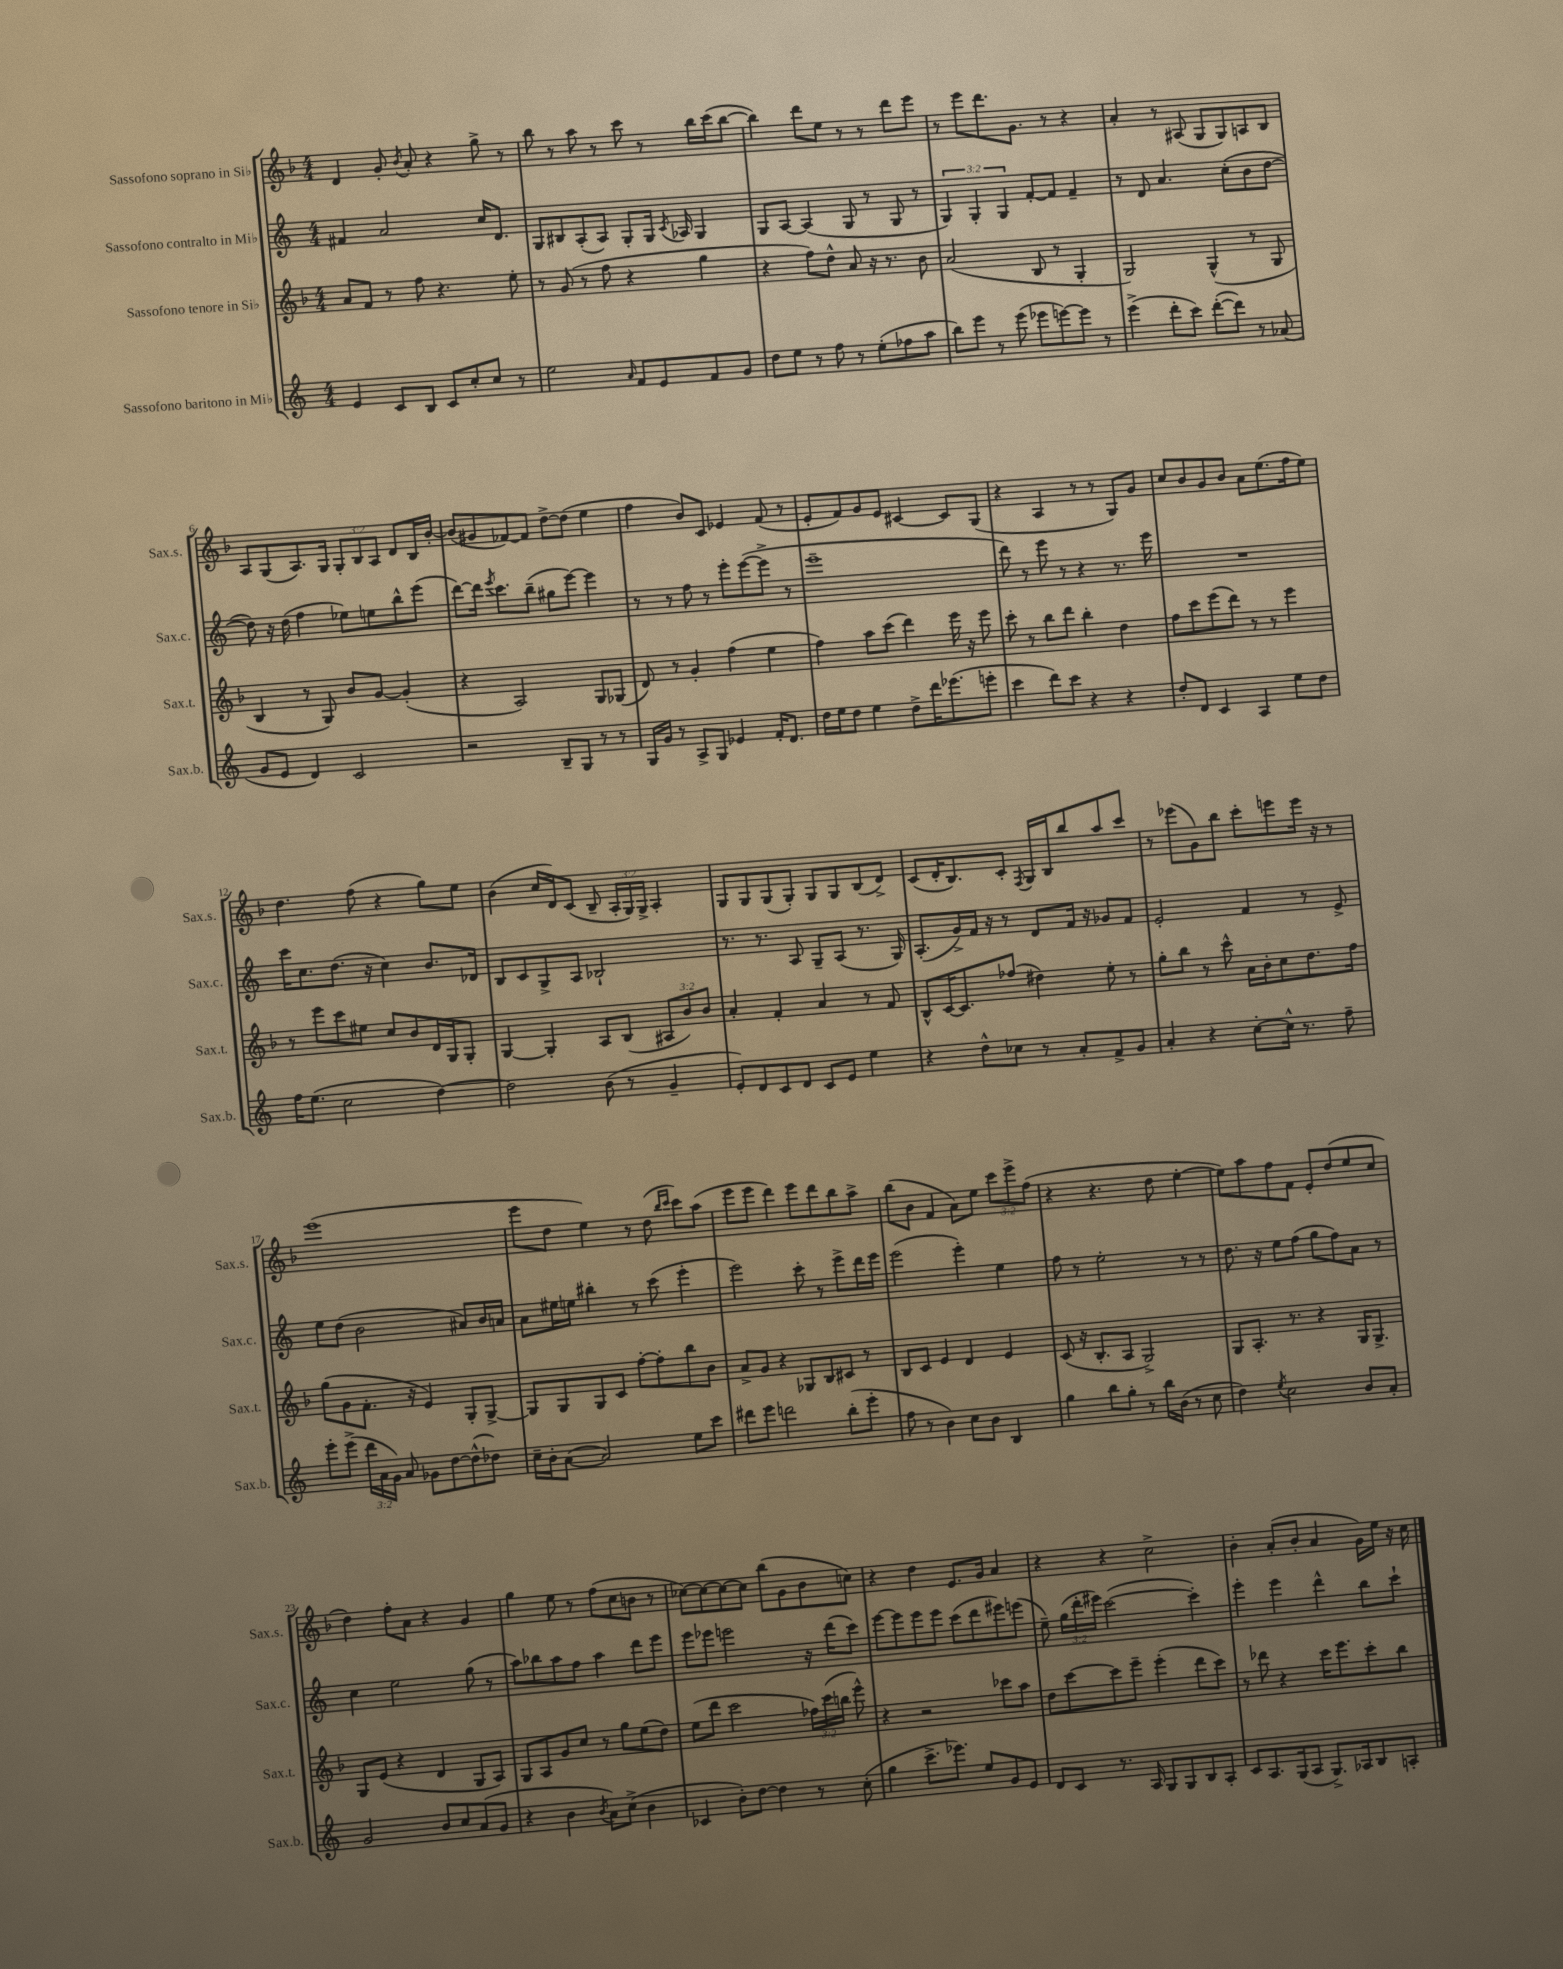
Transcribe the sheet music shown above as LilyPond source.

<<
\new StaffGroup <<
\new Staff = "s0" \with { instrumentName = "Sassofono soprano in Sib" shortInstrumentName = "Sax.s." } {
    \clef treble \key f \major \numericTimeSignature \time 4/4 \override Staff.TupletNumber.text = #tuplet-number::calc-fraction-text
    \autoBeamOff d'4 g'8-. \acciaccatura { bes'8 } a'8-. r4 g''8-> r8 |
    bes''8 r8 a''8 r8 c'''8 r8 bes''16[ c'''16( bes''8]~ |
    bes''4) d'''8[ e''8] r8 r8 d'''8[ e'''8] |
    r8 e'''8[ d'''8. g'8.] r8 r4 |
    a'4-. r8 ais8( g8[ g8) a8 bes8] |
    a8[ g8( a8.) g16] \tuplet 3/2 { g8[-. bes8 a8] } d'8[ bes16 bes'16]~-. |
    bes'8[( gis'8 fes'8~) fes'8] d''8[~-> d''8]( e''4 |
    f''4 bes'8[) c'8] ees'4 f'8( r8 |
    e'8[-. f'8) g'8 e'8] cis'4~ cis'8[ g8]( |
    r4 a4 r8 r8 g8[) g'8] |
    c''8[ bes'8 g'8 bes'8] a'8[ e''8.( f''16 e''8]) |
    d''4. f''8( r4 g''8[) e''8] |
    bes'4( c''16[ d'16) c'8]( bes8-- \tuplet 3/2 { a16[-. g16) g16]-> } a4-. |
    g8[ g8 g8( g8]-.) g8[ g8 bes8( d'8]->) |
    c'8[( d'16-. bes8.) c'8]-. \acciaccatura { f8 } g16[ bes16 bes''8 a''8 c'''8] |
    r8 ees'''8[( g'8) bes''8] c'''8[-. e'''8 e'''16] r16 r8 |
    e'''1( |
    e'''8[ d''8] e''4) r8 d''8( \grace { bes''16[ c'''16] } c'''8[) a''8]( |
    e'''8[ e'''8] d'''4) e'''8[ d'''8 bes''8 a''8]-> |
    bes''8[( bes'8] f'4 a'8[) e''8] \tuplet 3/2 { c'''8[ e'''8-> f''8]( } |
    r4 r4. d''8 e''4~-. |
    e''8[) a''8 f''8 f'8] e'8[-. d''8( e''8 c''8] |
    d''4) f''8[-. a'8] r4 g'4 |
    g''4 e''8 r8 f''8[( c''8 b'8] r8 |
    ces''8[~) ces''8~ ces''8~ ces''8] bes''8[( g'8 bes'8 c''8]) |
    r4 d''4 e'8.[ g'16] a'4 |
    r4 r4 c''2-> |
    bes'4-. a'8[-.( bes'8]-. a'4 g'16[) e''16] r16 c''16 \bar "|." |
}
\new Staff = "s1" \with { instrumentName = "Sassofono contralto in Mib" shortInstrumentName = "Sax.c." } {
    \clef treble \key c \major \numericTimeSignature \time 4/4 \override Staff.TupletNumber.text = #tuplet-number::calc-fraction-text
    \autoBeamOff fis'4 a'2 c''16[ d'8.] |
    g8[ bis8 a8-.( a8]) g8[-. g16] \acciaccatura { c'8 } aes16 g4 |
    g8[ a8]~ a4( g8 r8 g8 r8 |
    \tuplet 3/2 { g4) g4-. g4 } f'8[~-. f'8] f'4-- |
    r8 d'8 a'4. c''8[-.( b'8 d''8]~ |
    d''8) r16 d''16( f''4 ees''8[) e''8 b''8-^ e'''8]( |
    d'''8[~) d'''16] \acciaccatura { e'''8 } c'''8.[ b''8]--( gis''8[ e'''8]~) e'''4 |
    r8 r8 f''8 r8 e'''8[-. e'''8~( e'''8]-> r8 |
    e'''1-- |
    d'''8) r8 e'''8 r8 r4 r8. e'''16 |
    R1 |
    c'''16[ c''8. d''8.]( r16 c''4) b'8.[ des'16] |
    b8[ c'8 g8-> a8] bes2-! |
    r8. r8. a8 g8[-- a8]( r8. g16) |
    a8.[-.( g'16->) f'16] r16 r8 d'8[ f'16] r16 ges'8[ f'8] |
    e'2-. f'4 r8 e'8-> |
    e''8[ d''8]( b'2 ais'8[) b'16 a'16] |
    a'8[ eis''16 e''16] bis''4-. r8 c'''8( e'''4-. |
    e'''2) c'''8-. r8 e'''8[-> d'''16 e'''16] |
    e'''2( e'''4-.) e''4 |
    f''8 r8 e''2-. r8 r8 |
    d''8. r16 e''8[ f''8]( g''8[ f''8) a'8] r8 |
    c''4 e''2 g''8( r8 |
    a''8[) bes''8 a''8 f''8] a''4 d'''8[ e'''8] |
    e'''8[ ees'''8] e'''2 r16 d'''16[( c'''8]) |
    e'''8[~ e'''8 e'''8 e'''8] c'''8[( d'''8 eis'''8) e'''8]( |
    e''8--) \tuplet 3/2 { g''16[( d'''16-. eis'''16]) } c'''2~( c'''4-.) |
    e'''4-. e'''4 d'''4-^ b''8[ c'''8]-! \bar "|." |
}
\new Staff = "s2" \with { instrumentName = "Sassofono tenore in Sib" shortInstrumentName = "Sax.t." } {
    \clef treble \key f \major \numericTimeSignature \time 4/4 \override Staff.TupletNumber.text = #tuplet-number::calc-fraction-text
    \autoBeamOff a'8[ f'8] r8 f''8 r4. e''8-. |
    r8 g'8( r8 f''8 r4 g''4 |
    r4 f''8[) d''8]-^ a'8 r16 r8. bes'8 |
    a'2( bes8 r8 g4-. |
    g2) g4-^( r8 g8 |
    bes4 r8 g8) bes'8[ g'8]~ g'4-.( |
    r4 a2) g8[ ges8]( |
    d'8) r8 g'4-. f''4( e''4 |
    f''4) a''8[ c'''8]( d'''4) e'''16 r16 e'''8 |
    c'''8-. r8 bes''8[ d'''8] bes''4-. d''4 |
    f''8[ c'''8 e'''8( d'''8]) r8 r8 e'''4 |
    r8 e'''8[ c'''8 eis''8] c''8[ bes'8 d'16 g16 g8]-. |
    g4~ g4-. a8[ bes8]( \tuplet 3/2 { ais8[ bes'8) bes'8] } |
    a'4-. f'4-. a'4 r8 f'8 |
    bes8[-^ c'16~ c'8. fes''8]( dis''4) e''8-. r8 |
    g''8[-. bes''8] r8 c'''8-^ a'16[ bes'16-. c''8 d''8. f''16] |
    g''8[( g'8 f'8.]-. r16 e'4) g8[-. g8]~-> |
    g8[ g8 g8 c'8] f''8[~-. f''8-. bes''8 bes'8] |
    a'8[-> g'8] r4 ges8[ bes8 cis'8] r8 |
    bes8[ c'8] e'4 d'4 e'4 |
    c'8( r16 bes8.[-. a8] g2->) |
    g8[ a8.]-. r8. r4 g16[ g8.]-> |
    g8[ e'8]( r4 d'4 g8[ a8]) |
    g8[ a8 g'8 c''8] r8 g''8[ e''8( d''8]) |
    e''8[( d'''8] c'''2 \tuplet 3/2 { fes''16[) c'''16( b''16] } e'''8-^) |
    r4 r2 ces'''8[ a''8] |
    d''8[ c'''8~ c'''8 e'''8]-- e'''4-.( d'''8[ c'''8]) |
    r8 des'''8 r4 c'''16[ e'''8. c'''8-. bes''8] \bar "|." |
}
\new Staff = "s3" \with { instrumentName = "Sassofono baritono in Mib" shortInstrumentName = "Sax.b." } {
    \clef treble \key c \major \numericTimeSignature \time 4/4 \override Staff.TupletNumber.text = #tuplet-number::calc-fraction-text
    \autoBeamOff e'4 c'8[ b8] c'8[ c''8-. c''8] r8 |
    e''2 \grace { a'16 } f'8[ e'8 f'8 g'8] |
    d''8[ e''8] r8 f''8 r8 e''8[-.( fes''8 a''8] |
    b''8[) e'''8] r8 e'''8( ees'''8[ e'''8~) e'''8] r8 |
    e'''4->( d'''8[-. c'''8]) d'''8[~-.( d'''8]) r8 aes'8( |
    g'8[ e'8] d'4) c'2 |
    r2 b8[-- g8] r8 r8 |
    g16[ g'16] r8 a8[-> g8] ees'4 f'16[-. d'8.] |
    d''16[ e''16 d''8] e''4 d''8[-> d'''16 ees'''8.( e'''8]-. |
    c'''4 d'''8[) c'''8] r4 r4 |
    d''8[-. d'8] c'4 a4 e''8[ d''8] |
    f''16[ e''8.]( c''2 d''4~) |
    d''2 b'8( r8 g'4-- |
    e'8[-.) d'8 c'8 d'8] c'8[ e'8] e''4 |
    r4 d''8[-^ ces''8] r8 a'8[-. f'8-> g'8] |
    a'4-. r4 c''8[~-. c''16]-^ r8. f''8-- |
    e'''8[-. e'''8]->( \tuplet 3/2 { d'''16[ a'16 g'16]) } a'8 ges'8[ d''8~ d''8-^( des''8]) |
    c''16[-- b'16-. a'8]~( a'2) e''8[ c'''8] |
    dis'''8[ e'''8] d'''2 b''8[-.( e'''8]-. |
    f''8 r8 b'4) c''8[ b'8] b4 |
    g''4 b''8[ g''8]-. r8 b''16[ b'16]( r8 c''8 |
    d''4) \acciaccatura { e''8 } c''2 b'8[ a'8]-. |
    g'2 b'8[ c''8 a'8( g'8] |
    r4 b'4 \acciaccatura { b'8 } a'8[) c''8]->( b'4 |
    ces'4 b'8[-.) d''8]~ d''4 r8 c''8-.( |
    g''4 c'''8.[-> ees'''8.]) e''8[ g'8 e'8] |
    d'8[ c'8] r8. a16 g8[ g8 b8 a8]-. |
    c'8[ a8. g16( a8] g8.[->) aes16 b8 a8]-. \bar "|." |
}
>>
>>
